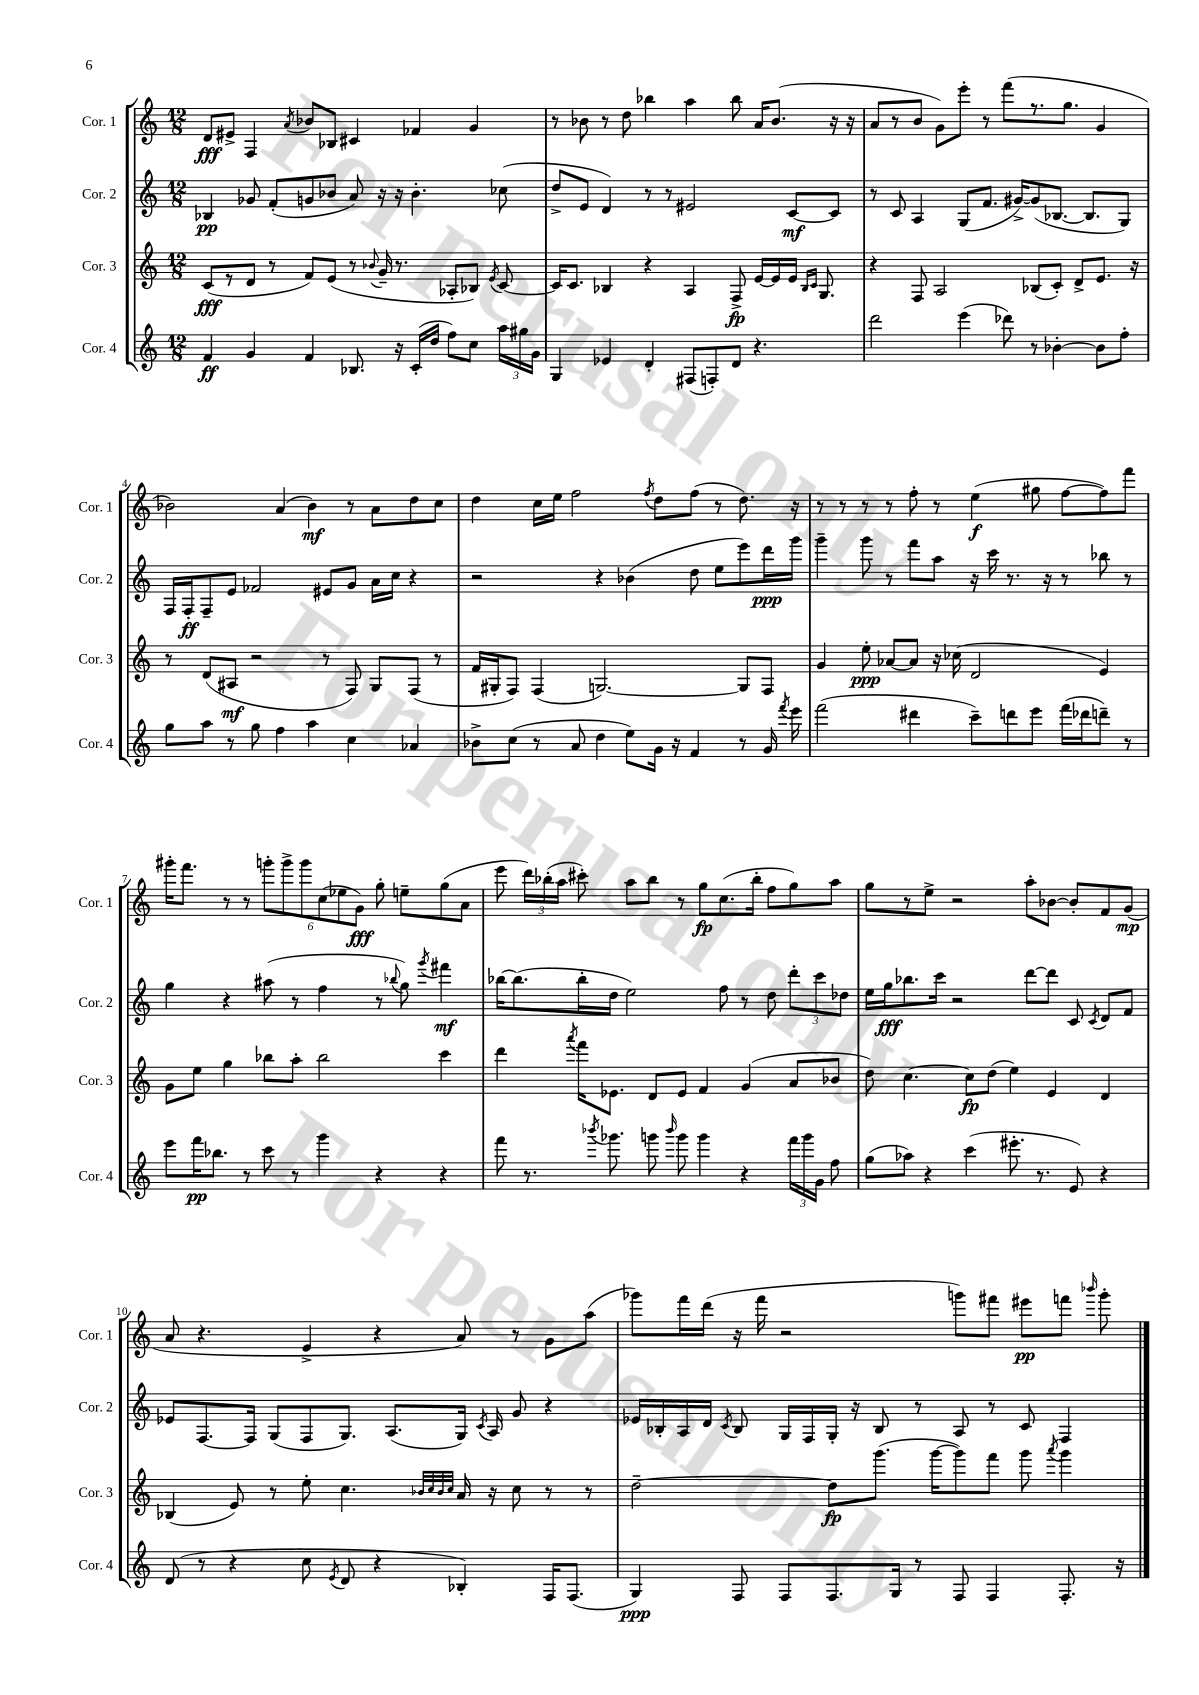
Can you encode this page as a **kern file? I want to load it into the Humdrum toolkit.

**kern	**dynam	**kern	**dynam	**kern	**dynam	**kern	**dynam
*part4	*part4	*part3	*part3	*part2	*part2	*part1	*part1
*staff4	*staff4	*staff3	*staff3	*staff2	*staff2	*staff1	*staff1
*I"Cor. 4	*	*I"Cor. 3	*	*I"Cor. 2	*	*I"Cor. 1	*
*I'Cor. 4	*	*I'Cor. 3	*	*I'Cor. 2	*	*I'Cor. 1	*
*clefG2	*	*clefG2	*	*clefG2	*	*clefG2	*
*k[]	*	*k[]	*	*k[]	*	*k[]	*
*M12/8	*	*M12/8	*	*M12/8	*	*M12/8	*
=1	=1	=1	=1	=1	=1	=1	=1
4f/	ff	(8c/L	fff	4B-X/	pp	8d/L	fff
.	.	8r	.	.	.	8e#X^/J	.
4g/	.	8d/J	.	8g-X/	.	4F/	.
.	.	8r	.	(8f'/L	.	.	.
.	.	.	.	.	.	8qa/	.
4f/	.	8f/L)	.	8gn/	.	8b-X/L	.
.	.	(8e/J	.	8b-X/J	.	8B-X/J	.
8.B-X/	.	8r	.	8a/)	.	4c#X/	.
.	.	8qqb-X/	.	.	.	.	.
.	.	16g~/	.	16r	.	.	.
16r	.	8.r	.	16r	.	.	.
(16c'/LL	.	.	.	4.b-'\	.	4f-X/	.
16dd/JJ	.	.	.	.	.	.	.
8ff\L)	.	8A-X'/L	.	.	.	.	.
8cc\J	.	8B-X/J)	.	.	.	4g/	.
.	.	8qe/	.	.	.	.	.
24aa\LL	.	[8c/	.	(8cc-X\	.	.	.
24gg#X\	.	.	.	.	.	.	.
24g\JJ	.	.	.	.	.	.	.
=2	=2	=2	=2	=2	=2	=2	=2
4G/	.	16c/KL]	.	8dd^/L	.	8r	.
.	.	8.c/J	.	.	.	.	.
.	.	.	.	8e/J	.	8b-X\	.
4e-X/	.	4B-X/	.	4d/)	.	8r	.
.	.	.	.	.	.	8dd\	.
4d'/	.	4r	.	8r	.	4bb-X\	.
.	.	.	.	8r	.	.	.
(8F#X/L	.	4A/	.	2e#X/	.	4aa\	.
8Fn'/)	.	.	.	.	.	.	.
8d/J	.	8F^/	fp	.	.	8bb-\	.
4.r	.	[16e/LL	.	.	.	16a/KL	.
.	.	16e/]	.	.	.	(8.b-/J	.
.	.	16e/JJ	.	[8c/L	mf	.	.
.	.	16qqB-/LL	.	.	.	.	.
.	.	16qqc/JJ	.	.	.	.	.
.	.	8.G/	.	.	.	.	.
.	.	.	.	8c/J]	.	16r	.
.	.	.	.	.	.	16r	.
=3	=3	=3	=3	=3	=3	=3	=3
2ddd\	.	4r	.	8r	.	8a/L	.
.	.	.	.	8c/	.	8r	.
.	.	8F/	.	4A/	.	8b/J	.
.	.	2A/	.	.	.	8g\L)	.
(4eee\	.	.	.	(8G/L	.	8eee'\J	.
.	.	.	.	8.f/J	.	8r	.
8ddd-X\)	.	.	.	.	.	(8fff\L	.
.	.	.	.	[16g#X^/KL)	.	.	.
8r	.	(8B-X/L	.	(8g#/]	.	8.r	.
[4b-X'\	.	8c'/J)	.	[8.B-X/J	.	.	.
.	.	.	.	.	.	8.gg\J	.
.	.	8d^/L	.	.	.	.	.
.	.	.	.	8.B-/L]	.	.	.
8b-\L]	.	8.e/J	.	.	.	4g/	.
8ff'\J	.	.	.	8G/J)	.	.	.
.	.	16r	.	.	.	.	.
!!LO:LB:g=z
=4	=4	=4	=4	=4	=4	=4	=4
8gg\L	.	8r	.	16F/LL	.	2b-X\)	.
.	.	.	.	16F'/J	ff	.	.
8aa\J	.	(8d/L	.	8F~/	.	.	.
8r	.	8A#X/J	mf	8e/J	.	.	.
8gg\	.	2r	.	2f-X/	.	.	.
4ff\	.	.	.	.	.	(4a/	.
4aa\	.	.	.	.	.	4b-\)	mf
.	.	8r	.	8e#X/L	.	.	.
4cc\	.	8F/)	.	8g/J	.	8r	.
.	.	8G/L	.	16a\LL	.	8a\L	.
.	.	.	.	16cc\JJ	.	.	.
4a-X/	.	(8F/J	.	4r	.	8dd\	.
.	.	8r	.	.	.	8cc\J	.
=5	=5	=5	=5	=5	=5	=5	=5
8b-X^\L	.	16f/LL	.	2r	.	4dd\	.
.	.	16G#X'/J	.	.	.	.	.
(8cc\J	.	8F/J)	.	.	.	.	.
8r	.	(4F/	.	.	.	16cc\LL	.
.	.	.	.	.	.	16ee\JJ	.
8a/	.	.	.	.	.	2ff\	.
4dd\	.	[2.Gn/)	.	4r	.	.	.
8ee\L)	.	.	.	(4b-X\	.	.	.
.	.	.	.	.	.	8qff/	.
16g\Jk	.	.	.	.	.	8dd\L	.
16r	.	.	.	.	.	.	.
4f/	.	.	.	8dd\	.	(8ff\J	.
.	.	.	.	8ee\L	.	8r	.
8r	.	8G/L]	.	8eee\)	.	8.dd\)	.
16g/	.	8F/J	.	16ddd\L	ppp	.	.
8qfff/	.	.	.	.	.	.	.
16eee\	.	.	.	16ggg\JJ	.	16r	.
=6	=6	=6	=6	=6	=6	=6	=6
(2fff\	.	4g/	.	4ggg~\	.	8r	.
.	.	.	.	.	.	8r	.
.	.	8ee'\	ppp	8ggg\	.	8r	.
.	.	[8a-X/L	.	8r	.	8r	.
4ddd#X\	.	8a-/J]	.	8fff\L	.	8ff'\	.
.	.	16r	.	8aa\J	.	8r	.
.	.	(16cc-X\	.	.	.	.	.
8ccc~\L)	.	2d/	.	16r	.	(4ee\	f
.	.	.	.	16ccc\	.	.	.
8dddn\	.	.	.	8.r	.	.	.
8eee\J	.	.	.	.	.	8gg#X\	.
.	.	.	.	16r	.	.	.
(16fff\LL	.	.	.	8r	.	[8ff\L	.
16ddd-X\J	.	.	.	.	.	.	.
8dddn~\J)	.	4e/)	.	8bb-X\	.	8ff\])	.
8r	.	.	.	8r	.	8fff\J	.
!!LO:LB:g=z
=7	=7	=7	=7	=7	=7	=7	=7
8eee\L	.	8g\L	.	4gg\	.	16ggg#X'\KL	.
.	.	.	.	.	.	8.fff\J	.
16fff\K	pp	8ee\J	.	.	.	.	.
8.bb-X\J	.	.	.	.	.	.	.
.	.	4gg\	.	4r	.	8r	.
8r	.	.	.	.	.	8r	.
8ccc\	.	8bb-X\L	.	(8aa#X\	.	12gggn'\L	.
.	.	.	.	.	.	12ggg^\	.
8r	.	8aa'\J	.	8r	.	.	.
.	.	.	.	.	.	12ggg\	.
4ggg\	.	2bb-\	.	4ff\	.	(12cc\	.
.	.	.	.	.	.	12ee-X\	.
.	.	.	.	.	.	12g\J)	fff
4r	.	.	.	8r	.	8gg'\	.
.	.	.	.	8qqbb-X/	.	.	.
.	.	.	.	8gg\)	.	8een~\L	.
.	.	.	.	8qggg/	.	.	.
4r	.	4ccc\	.	4fff#X\	mf	(8gg\	.
.	.	.	.	.	.	8a\J	.
=8	=8	=8	=8	=8	=8	=8	=8
8fff\	.	4ddd\	.	[16bb-X\KL	.	8eee\	.
.	.	.	.	(8.bb-\]	.	.	.
8.r	.	.	.	.	.	24ddd\LL)	.
.	.	.	.	.	.	(24bb-X'\	.
.	.	.	.	.	.	24aa\JJ	.
.	.	8qaaa/	.	.	.	.	.
.	.	16fff\KL	.	16bb-'\L	.	8ccc#X'\)	.
8qbbb-X/	.	.	.	.	.	.	.
8.ggg-X\	.	8.e-X\J	.	16dd\JJ	.	.	.
.	.	.	.	2ee\)	.	8aa\L	.
8gggn\	.	8d/L	.	.	.	8bb-\J	.
16qqbbb-/	.	.	.	.	.	.	.
8ggg\	.	8e-/J	.	.	.	8r	.
4ggg\	.	4f/	.	.	.	8gg\L	fp
.	.	.	.	8ff\	.	(8.cc\	.
4r	.	(4g/	.	8r	.	.	.
.	.	.	.	.	.	16bb-'\Jk	.
.	.	.	.	8dd\	.	8ff\L	.
24fff\LL	.	8a/L	.	12ddd'\L	.	8gg\)	.
24ggg\	.	.	.	.	.	.	.
24g\JJ	.	.	.	12ccc\	.	.	.
8ff\	.	8b-X/J	.	.	.	8aa\J	.
.	.	.	.	12dd-X\J	.	.	.
=9	=9	=9	=9	=9	=9	=9	=9
(8gg\L	.	8dd\)	.	16ee\LL	.	8gg\L	.
.	.	.	.	16gg\J	fff	.	.
8aa-X\J)	.	[4.cc\	.	8.bb-X\	.	8r	.
4r	.	.	.	.	.	8ee^\J	.
.	.	.	.	16ccc\Jk	.	.	.
.	.	.	.	2r	.	2r	.
(4ccc\	.	8cc\L]	fp	.	.	.	.
.	.	(8dd\J	.	.	.	.	.
8.eee#X'\	.	4ee\)	.	.	.	.	.
.	.	.	.	[8ddd\L	.	8aa'\L	.
8.r	.	.	.	.	.	.	.
.	.	4e/	.	8ddd\J]	.	[8b-X\J	.
8e/)	.	.	.	8c/	.	8b-'/L]	.
.	.	.	.	8qc/	.	.	.
4r	.	4d/	.	8d/L	.	8f/	.
.	.	.	.	8f/J	.	(8g/J	mp
!!LO:LB:g=z
=10	=10	=10	=10	=10	=10	=10	=10
(8d/	.	(4B-X/	.	8e-X/L	.	8a/	.
8r	.	.	.	[8.F/	.	4.r	.
4r	.	8e/)	.	.	.	.	.
.	.	.	.	16F/Jk]	.	.	.
.	.	8r	.	(8G/L	.	.	.
8cc\	.	8ee'\	.	8F/	.	4e^/	.
8qe/	.	.	.	.	.	.	.
8d/	.	4.cc\	.	8.G/J)	.	.	.
4r	.	.	.	.	.	4r	.
.	.	.	.	(8.A/L	.	.	.
.	.	32qqb-X/LLL	.	.	.	.	.
.	.	32qqcc/	.	.	.	.	.
.	.	32qqb-/	.	.	.	.	.
.	.	32qqcc/JJJ	.	.	.	.	.
4B-X'/)	.	16a/	.	16G/Jk)	.	8a/)	.
.	.	.	.	8qc/	.	.	.
.	.	16r	.	16A/	.	.	.
.	.	8cc\	.	8g/	.	8r	.
16F/KL	.	8r	.	4r	.	8g\L	.
(8.F/J	.	.	.	.	.	.	.
.	.	8r	.	.	.	(8aa\J	.
=11	=11	=11	=11	=11	=11	=11	=11
4G/)	ppp	[2dd~\	.	16e-X/LL	.	8ggg-X\L)	.
.	.	.	.	16B-X'/	.	.	.
.	.	.	.	16A/	.	16fff\L	.
.	.	.	.	16d/JJ	.	(16ddd\JJ	.
.	.	.	.	8qc/	.	.	.
8F/	.	.	.	8B-/	.	16r	.
.	.	.	.	.	.	16fff\	.
8F/L	.	.	.	16G/LL	.	2r	.
.	.	.	.	16F/	.	.	.
8.F/	.	8dd\L]	fp	16G'/JJ	.	.	.
.	.	.	.	16r	.	.	.
.	.	(8.ggg\J	.	8B-/	.	.	.
16G/Jk	.	.	.	.	.	.	.
8r	.	.	.	8r	.	.	.
.	.	[16ggg\KL	.	.	.	.	.
8F/	.	8ggg\])	.	8A/	.	8gggn\L)	.
4F/	.	8fff\J	.	8r	.	8fff#X\J	.
.	.	8ggg\	.	8c/	.	8eee#X\L	pp
.	.	8qaaa/	.	.	.	.	.
8.F'/	.	4ggg\	.	4F/	.	8fffn\J	.
.	.	.	.	.	.	16qqbbb-X/	.
.	.	.	.	.	.	8ggg'\	.
16r	.	.	.	.	.	.	.
==	==	==	==	==	==	==	==
*-	*-	*-	*-	*-	*-	*-	*-
